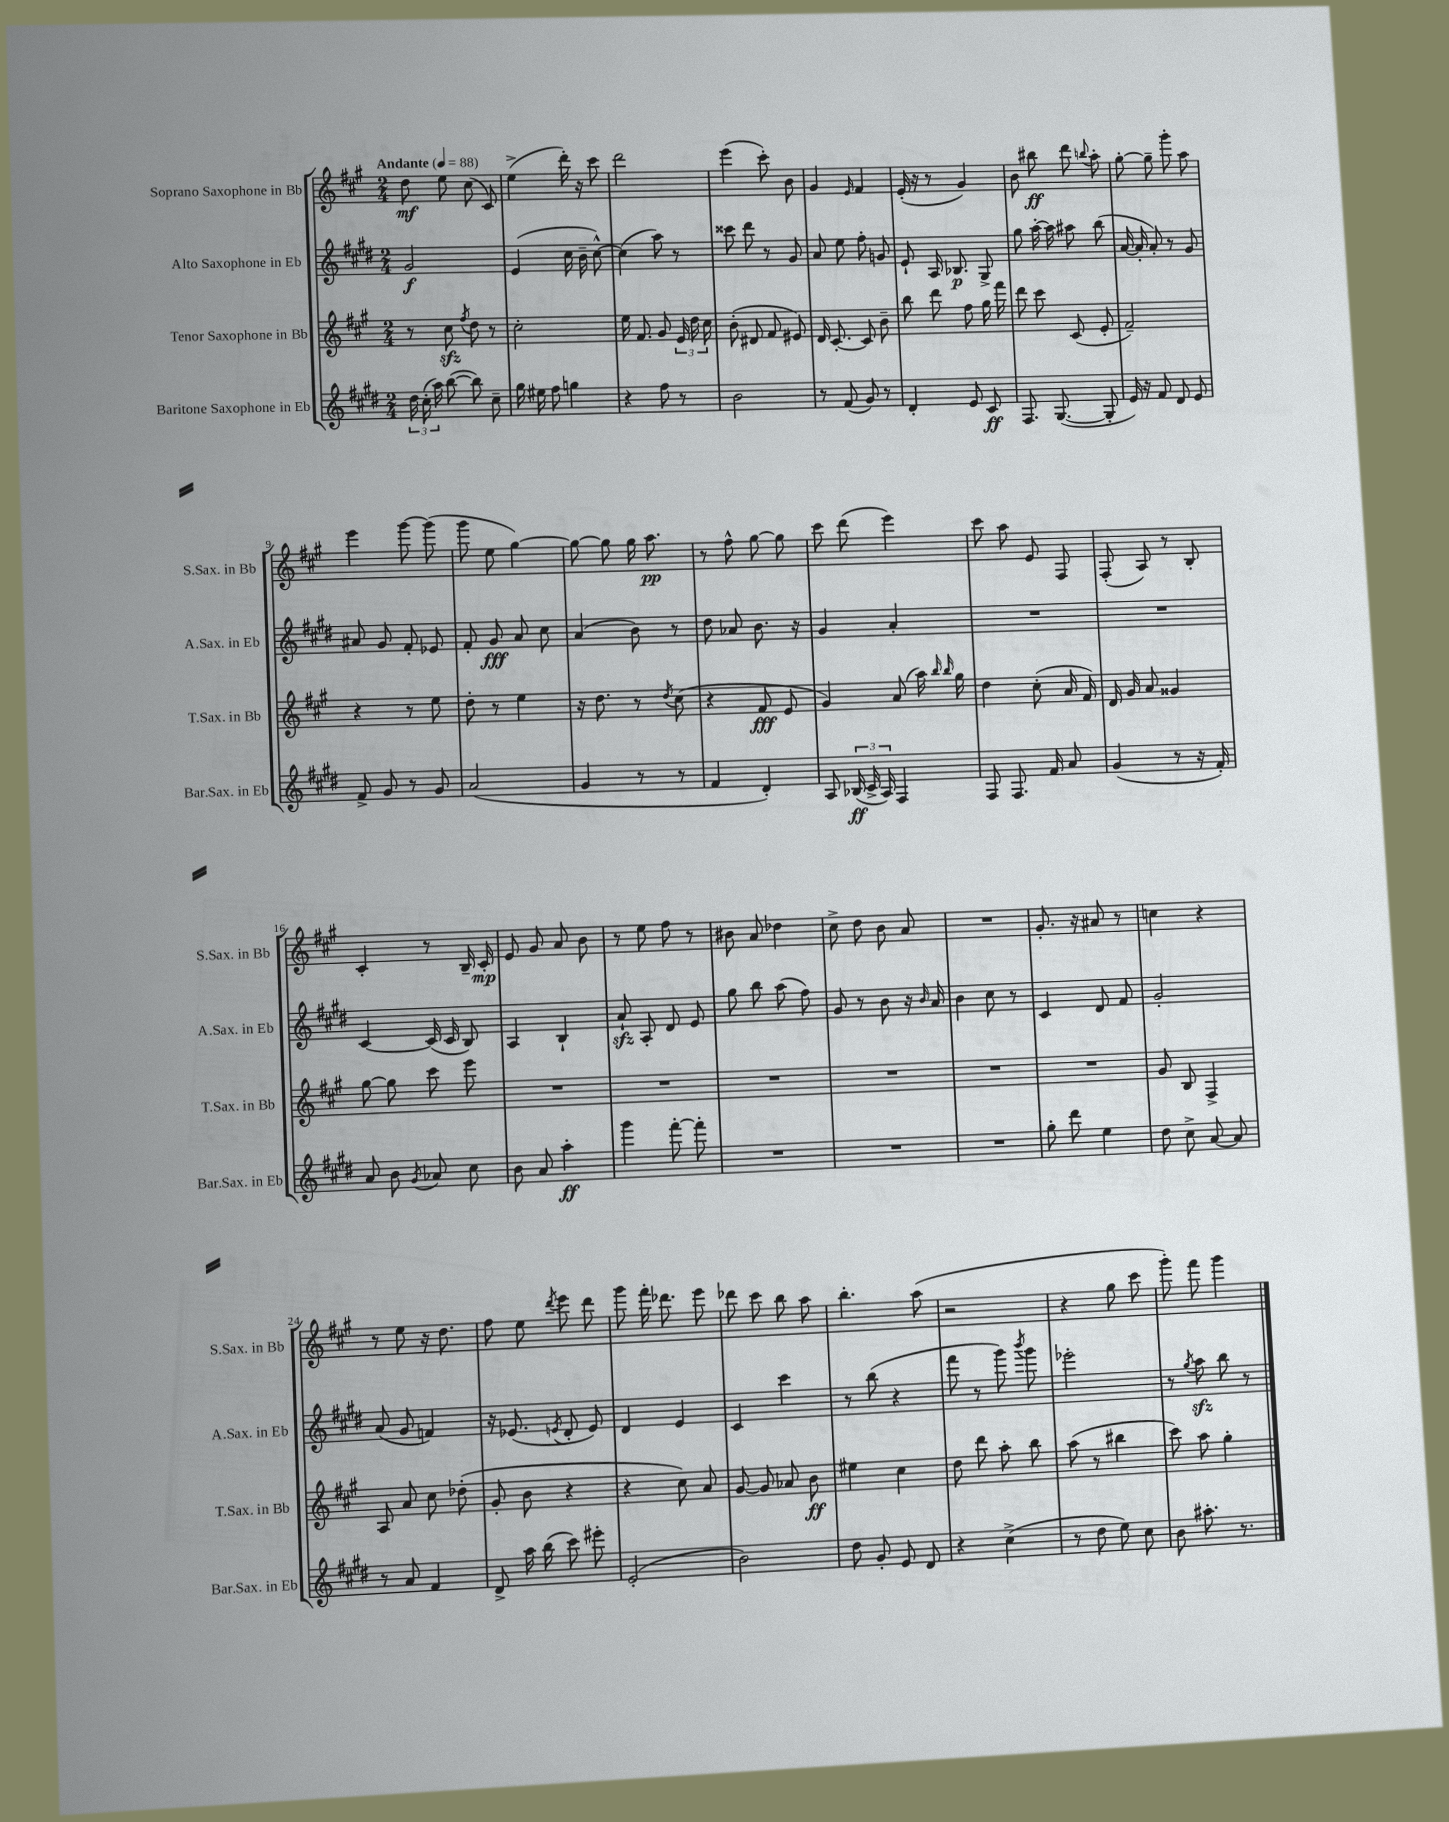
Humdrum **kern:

**kern	**kern	**kern	**kern
*staff4	*staff3	*staff2	*staff1
*clefG2	*clefG2	*clefG2	*clefG2
*k[f#c#g#d#]	*k[f#c#g#]	*k[f#c#g#d#]	*k[f#c#g#]
*M2/4	*M2/4	*M2/4	*M2/4
*MM88	*MM88	*MM88	*MM88
24dd#	8r	2g#	8dd
(24cc#'	.	.	.
24aa)	.	.	.
([8bb	8cc#	.	8ee
.	8qff#	.	.
8bb])	8dd	.	(8cc#
8cc#~	8r	.	8c#)
=	=	=	=
16gg#	2cc#'	(4e	(4ee^
16ee#	.	.	.
8ff#	.	.	.
4gg	.	16cc#	16ddd')
.	.	16b~	16r
.	.	[8cc#^^)	8ccc#
=	=	=	=
4r	16ee	(4cc#]	2ddd
.	8.f#	.	.
8ff#	8g#	8aa)	.
8r	24e	8r	.
.	24dd	.	.
.	24cc#	.	.
=	=	=	=
2b	(8b'	8ccc##	(4eee
.	8d#	8ddd#	.
.	8f#	8r	8ccc#')
.	8e#)	8g#	8b
=	=	=	=
8r	16d	8a	4g#
.	[8.c#'	.	.
(8f#	.	8ee	.
.	.	.	16qqe
8g#)	8c#]	8ff#'	4f#
8r	8b~	8g	.
=	=	=	=
4d#'	8bb	8e`	(16e'
.	.	.	16r
.	8ddd	16A	8r
.	.	8.B-	.
8e	8ff#	.	4g#)
8c#	16gg#	8G#^	.
.	16fff#	.	.
=	=	=	=
8.F#	8ddd	8gg#	8b
.	8ccc#	[16aa'	8bb#
([8.G#	.	16aa]	.
.	(8c#	8aa#	8ddd
.	.	.	8qqbb
8G#']	8e'	(8bb	8aa'
=	=	=	=
16e)	2f#~)	[16a	[8gg#'
16r	.	16a']	.
8f#	.	8a')	8gg#~]
8d#	.	8r	8ggg#'
8e	.	8g#	8aa
=	=	=	=
8f#^	4r	8a#	4eee
8g#	.	8g#	.
8r	8r	8f#'	[8ggg#
8g#	8ee	8e-	(8ggg#]
=	=	=	=
(2a	8dd'	8f#'	8ggg#
.	8r	8g#	8ee
.	4ee	8a	[4gg#)
.	.	8cc#	.
=	=	=	=
4g#	16r	(4a	8gg#_
.	8.dd	.	.
.	.	.	8gg#]
8r	8r	8b)	16gg#
.	.	.	8.aa
.	8qdd	.	.
8r	(8cc#	8r	.
=	=	=	=
4f#	4r	8dd#	8r
.	.	8a-	8ff#^^
4d#')	8f#	8.b	[8gg#
.	8e	.	8gg#]
.	.	16r	.
=	=	=	=
8A	4g#)	4g#	8ccc#
(24B-	.	.	(8ddd
24c#^	.	.	.
24A)	.	.	.
4F#	(8a	4a'	4eee)
.	16aa)	.	.
.	16qqbb	.	.
.	16qqbb	.	.
.	16gg#	.	.
=	=	=	=
8F#	4dd	2r	8ccc#
8.F#	.	.	8aa
.	(8cc#'	.	8e
16f#	.	.	.
8a	16a	.	8F#
.	16f#)	.	.
=	=	=	=
(4g#	16d	2r	(8F#'
.	16g#	.	.
.	8a	.	8A)
8r	4g##	.	8r
16r	.	.	8B'
16f#')	.	.	.
=	=	=	=
8a	[8gg#	[4c#	4c#'
8b	8gg#]	.	.
8qg#	.	.	.
8a-	8ccc#	(16c#]	8r
.	.	16c#	.
8cc#	8eee	8B)	16B~
.	.	.	16c#'
=	=	=	=
8b	2r	4A	8e
8a	.	.	8g#
4aa'	.	4B`	8a
.	.	.	8b
=	=	=	=
4ggg#	2r	8a`	8r
.	.	8A'	8ee
[8fff#'	.	8d#	8ff#
8fff#']	.	8e	8r
=	=	=	=
2r	2r	8gg#	8b#
.	.	8bb	8a
.	.	(8aa	4dd-
.	.	8ff#)	.
=	=	=	=
2r	2r	8g#	8cc#^
.	.	8r	8dd
.	.	8b	8b
.	.	16r	8a
.	.	16qqb	.
.	.	16a	.
=	=	=	=
2r	2r	4b	2r
.	.	8cc#	.
.	.	8r	.
=	=	=	=
8gg#'	2r	4c#	8.g#'
8ddd#	.	.	.
.	.	.	16r
4ee	.	8d#	8a#
.	.	8f#	8r
=	=	=	=
8dd#	8g#	2g#'	4cc
8cc#^	8B	.	.
[8a	4F#^	.	4r
8a]	.	.	.
=	=	=	=
8r	8A	(8a	8r
8a	8a	8g#	8ee
4f#	8cc#	4f)	16r
.	.	.	8.dd
.	(8dd-'	.	.
=	=	=	=
8d#^	8g#'	16r	8ff#
.	.	(8.e-	.
16aa	8b	.	8ee
(16bb	.	.	.
.	.	8qe	8qddd
8ccc#)	4r	8d#'	8eee
8eee#'	.	8e)	8ddd
=	=	=	=
(2e'	4r	4d#	8ggg#
.	.	.	16fff#'
.	.	.	8.ddd-
.	8cc#)	4e	.
.	8a	.	8eee
=	=	=	=
2b)	[8g#	4c#	8ddd-
.	8g#]	.	8ccc#
.	8a-	4ccc#	8bb
.	8b	.	8aa
=	=	=	=
8dd#	4ee#	8r	4.bb'
8g#'	.	(8bb	.
8e	4cc#	4r	.
8d#	.	.	(8aa
=	=	=	=
4r	8dd	8fff#	2r
.	8ddd	8r	.
(4cc#^	8aa'	8ggg#)	.
.	.	8qbbb	.
.	8bb	8ggg#	.
=	=	=	=
8r	(8aa	2eee-'	4r
8dd#	8r	.	.
8ee)	4bb#	.	8gg#
8cc#	.	.	8ccc#
=	=	=	=
8b	8ccc#)	8r	8ggg#')
.	.	8qgg#	.
8.aa#'	8aa	8aa	8fff#
.	4gg#'	8bb	4ggg#
8.r	.	.	.
.	.	8r	.
==	==	==	==
*-	*-	*-	*-
